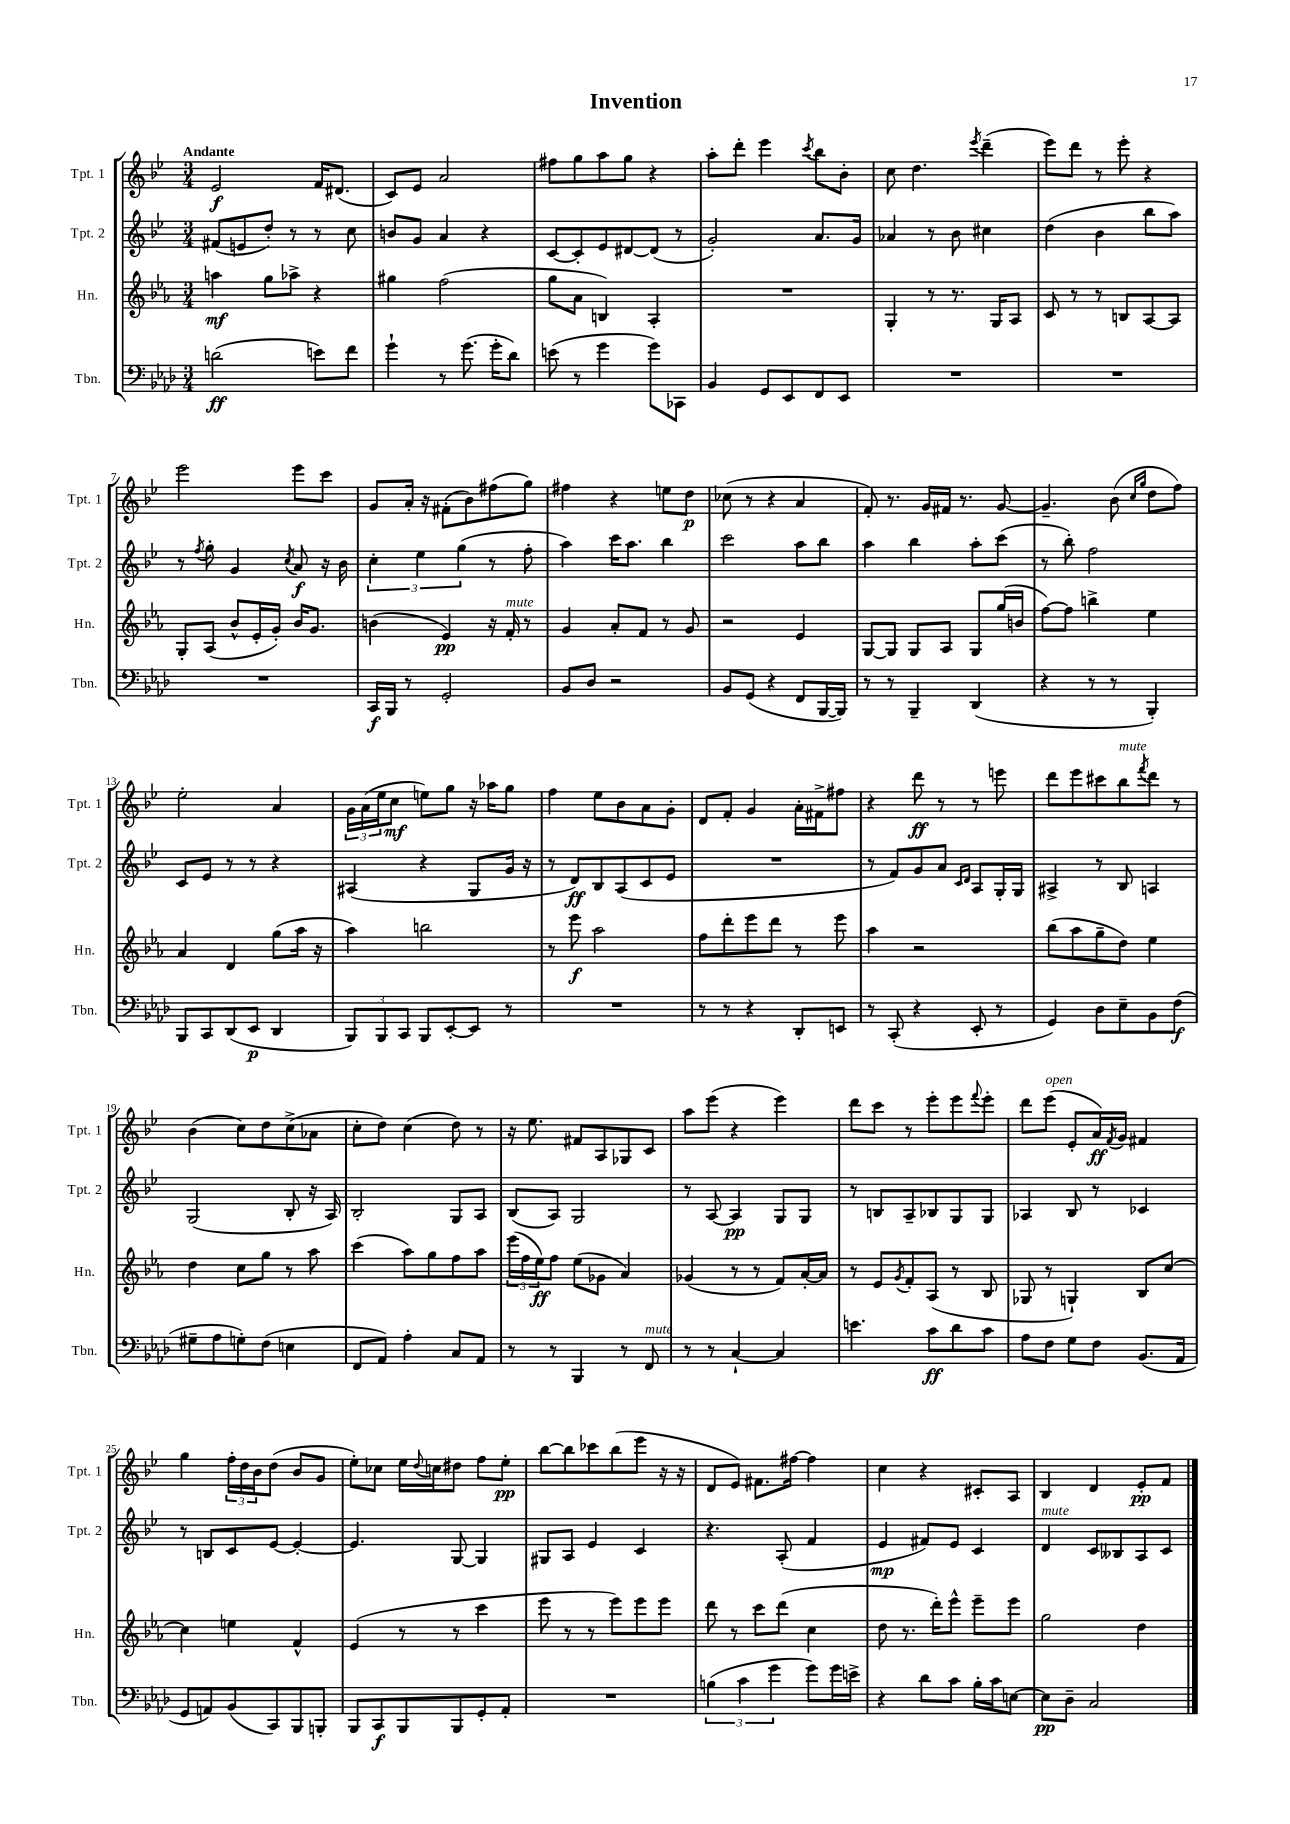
\header { title = "Invention" }
<<
\new StaffGroup <<
\new Staff = "s0" \with { instrumentName = "Tpt. 1" shortInstrumentName = "Tpt. 1" } {
    \clef treble \key bes \major \numericTimeSignature \time 3/4 \tempo "Andante"
    ees'2\f f'16 dis'8.( |
    c'8) ees'8 a'2 |
    fis''8 g''8 a''8 g''8 r4 |
    a''8-. d'''8-. ees'''4 \acciaccatura { c'''8 } bes''8 bes'8-. |
    c''8 d''4. \acciaccatura { ees'''8 } d'''4--( |
    ees'''8) d'''8 r8 ees'''8-. r4 |
    ees'''2 ees'''8 c'''8 |
    g'8 a'16-. r16 fis'8-.( bes'8) fis''8( g''8) |
    fis''4 r4 e''8 d''8\p |
    ces''8( r8 r4 a'4 |
    f'8-.) r8. g'16 fis'16 r8. g'8~ |
    g'4.-- bes'8( \grace { c''16 g''16 } d''8 f''8) |
    ees''2-. a'4 |
    \tuplet 3/2 { g'16 a'16( ees''16 } c''8\mf e''8) g''8 r16 aes''16 g''8 |
    f''4 ees''8 bes'8 a'8 g'8-. |
    d'8 f'8-. g'4 a'16-. fis'16-> fis''8 |
    r4 d'''8\ff r8 r8 e'''8 |
    d'''8 ees'''8 cis'''8 bes''8^\markup { \italic "mute" } \acciaccatura { f'''8 } d'''8 r8 |
    bes'4( c''8) d''8 c''8->( aes'8 |
    c''8-. d''8) c''4( d''8) r8 |
    r16 ees''8. fis'8 a8 ges8 c'8 |
    a''8 ees'''8( r4 ees'''4) |
    d'''8 c'''8 r8 ees'''8-. ees'''8 \appoggiatura { f'''8 } ees'''8-. |
    d'''8 ees'''8^\markup { \italic "open" }( ees'8-. a'16\ff) \acciaccatura { f'8 } g'16 fis'4 |
    g''4 \tuplet 3/2 { f''16-. d''16 bes'16 } d''8( bes'8 g'8 |
    ees''8-.) ces''8 ees''16 \appoggiatura { d''8 } c''16 dis''8 f''8 ees''8-.\pp |
    bes''8~ bes''8 ces'''8 bes''8( ees'''8 r16 r16 |
    d'8 ees'8) fis'8. fis''16~ fis''4 |
    c''4 r4 cis'8-. a8 |
    bes4 d'4 ees'8-.\pp f'8 \bar "|." |
}
\new Staff = "s1" \with { instrumentName = "Tpt. 2" shortInstrumentName = "Tpt. 2" } {
    \clef treble \key bes \major \numericTimeSignature \time 3/4
    fis'8( e'8 d''8-.) r8 r8 c''8 |
    b'8 g'8 a'4 r4 |
    c'8~ c'8-. ees'8 dis'8~ dis'8( r8 |
    g'2-.) a'8. g'16 |
    aes'4 r8 bes'8 cis''4 |
    d''4( bes'4 bes''8 a''8) |
    r8 \acciaccatura { f''8 } g''8-. g'4 \acciaccatura { c''8 } a'8\f r16 bes'16 |
    \tuplet 3/2 { c''4-. ees''4 g''4( } r8 f''8-. |
    a''4) c'''16 a''8. bes''4 |
    c'''2 a''8 bes''8 |
    a''4 bes''4 a''8-. c'''8( |
    r8 bes''8-.) f''2 |
    c'8 ees'8 r8 r8 r4 |
    ais4( r4 g8 g'16 r16 |
    r8 d'8\ff) bes8 a8( c'8 ees'8 |
    R2. |
    r8 f'8) g'8 a'8 \grace { c'16 d'16 } a8 g16-. g16 |
    ais4-> r8 bes8 a4 |
    g2( bes8-. r16 a16) |
    bes2-. g8 a8 |
    bes8( a8) g2 |
    r8 a8~ a4\pp g8 g8 |
    r8 b8 a8-- bes8 g8 g8 |
    aes4 bes8 r8 ces'4 |
    r8 b8 c'8 ees'8~ ees'4~-. |
    ees'4. g8~ g4 |
    gis8 a8 ees'4 c'4 |
    r4. a8-.( f'4 |
    ees'4\mp fis'8) ees'8 c'4 |
    d'4^\markup { \italic "mute" } c'8 beses8 a8 c'8 \bar "|." |
}
\new Staff = "s2" \with { instrumentName = "Hn." shortInstrumentName = "Hn." } {
    \clef treble \key ees \major \numericTimeSignature \time 3/4
    a''4\mf g''8 aes''8-> r4 |
    gis''4 f''2( |
    g''8 aes'8 b4) aes4-. |
    R2. |
    g4-. r8 r8. g16 aes8 |
    c'8 r8 r8 b8 aes8~ aes8 |
    g8-. aes8( bes'8-^ ees'16-. g'16-.) bes'16 g'8. |
    b'4( ees'4\pp) r16 f'16-.^\markup { \italic "mute" } r8 |
    g'4 aes'8-. f'8 r8 g'8 |
    r2 ees'4 |
    g8~ g8 g8 aes8 g8 g''16( b'16 |
    f''8~) f''8 b''4-> ees''4 |
    aes'4 d'4 g''8( aes''16 r16 |
    aes''4) b''2 |
    r8 ees'''8\f aes''2 |
    f''8 d'''8-. ees'''8 d'''8 r8 ees'''8 |
    aes''4 r2 |
    bes''8( aes''8 g''8-- d''8) ees''4 |
    d''4 c''8 g''8 r8 aes''8 |
    c'''4( aes''8) g''8 f''8 aes''8 |
    \tuplet 3/2 { ees'''16( f''16 ees''16\ff) } f''8 ees''8( ges'8 aes'4) |
    ges'4( r8 r8 f'8) aes'16~-. aes'16 |
    r8 ees'8 \acciaccatura { g'8 } f'8-. aes8( r8 bes8 |
    ges8 r8 g4-!) bes8 c''8~ |
    c''4 e''4 f'4-^ |
    ees'4( r8 r8 c'''4 |
    ees'''8 r8 r8 ees'''8) ees'''8 ees'''8 |
    d'''8 r8 c'''8 d'''8( c''4 |
    d''8 r8. d'''16-.) ees'''8-^ ees'''8-- ees'''8 |
    g''2 d''4 \bar "|." |
}
\new Staff = "s3" \with { instrumentName = "Tbn." shortInstrumentName = "Tbn." } {
    \clef bass \key aes \major \numericTimeSignature \time 3/4
    d'2\ff( e'8) f'8 |
    g'4-! r8 g'8.( g'16-. des'8) |
    e'8( r8 g'4 g'8) ces,8 |
    bes,4 g,8 ees,8 f,8 ees,8 |
    R2. |
    R2. |
    R2. |
    c,16\f bes,,16 r8 g,2-. |
    bes,8 des8 r2 |
    bes,8 g,8( r4 f,8 bes,,16~ bes,,16) |
    r8 r8 bes,,4-- des,4( |
    r4 r8 r8 bes,,4-.) |
    bes,,8 c,8 des,8( ees,8\p des,4 |
    \tuplet 3/2 { bes,,8) bes,,8 c,8 } bes,,8 ees,8~-. ees,8 r8 |
    R2. |
    r8 r8 r4 des,8-. e,8 |
    r8 c,8-.( r4 ees,8-. r8 |
    g,4) des8 ees8-- bes,8 f8\f( |
    gis8-- aes8 g8-.) f8( e4 |
    f,8 aes,8) aes4-. c8 aes,8 |
    r8 r8 bes,,4 r8 f,8^\markup { \italic "mute" } |
    r8 r8 c4~-! c4 |
    e'4. c'8\ff des'8 c'8 |
    aes8 f8 g8 f8 bes,8.( aes,16 |
    g,8 a,8) bes,8( c,8) bes,,8 b,,8-. |
    bes,,8 c,8\f bes,,8 bes,,8 g,8-. aes,8-. |
    R2. |
    \tuplet 3/2 { b4( c'4 g'4 } g'8) g'16 e'16-> |
    r4 des'8 c'8 bes16-. c'16 e8~ |
    e8\pp des8-- c2 \bar "|." |
}
>>
>>
